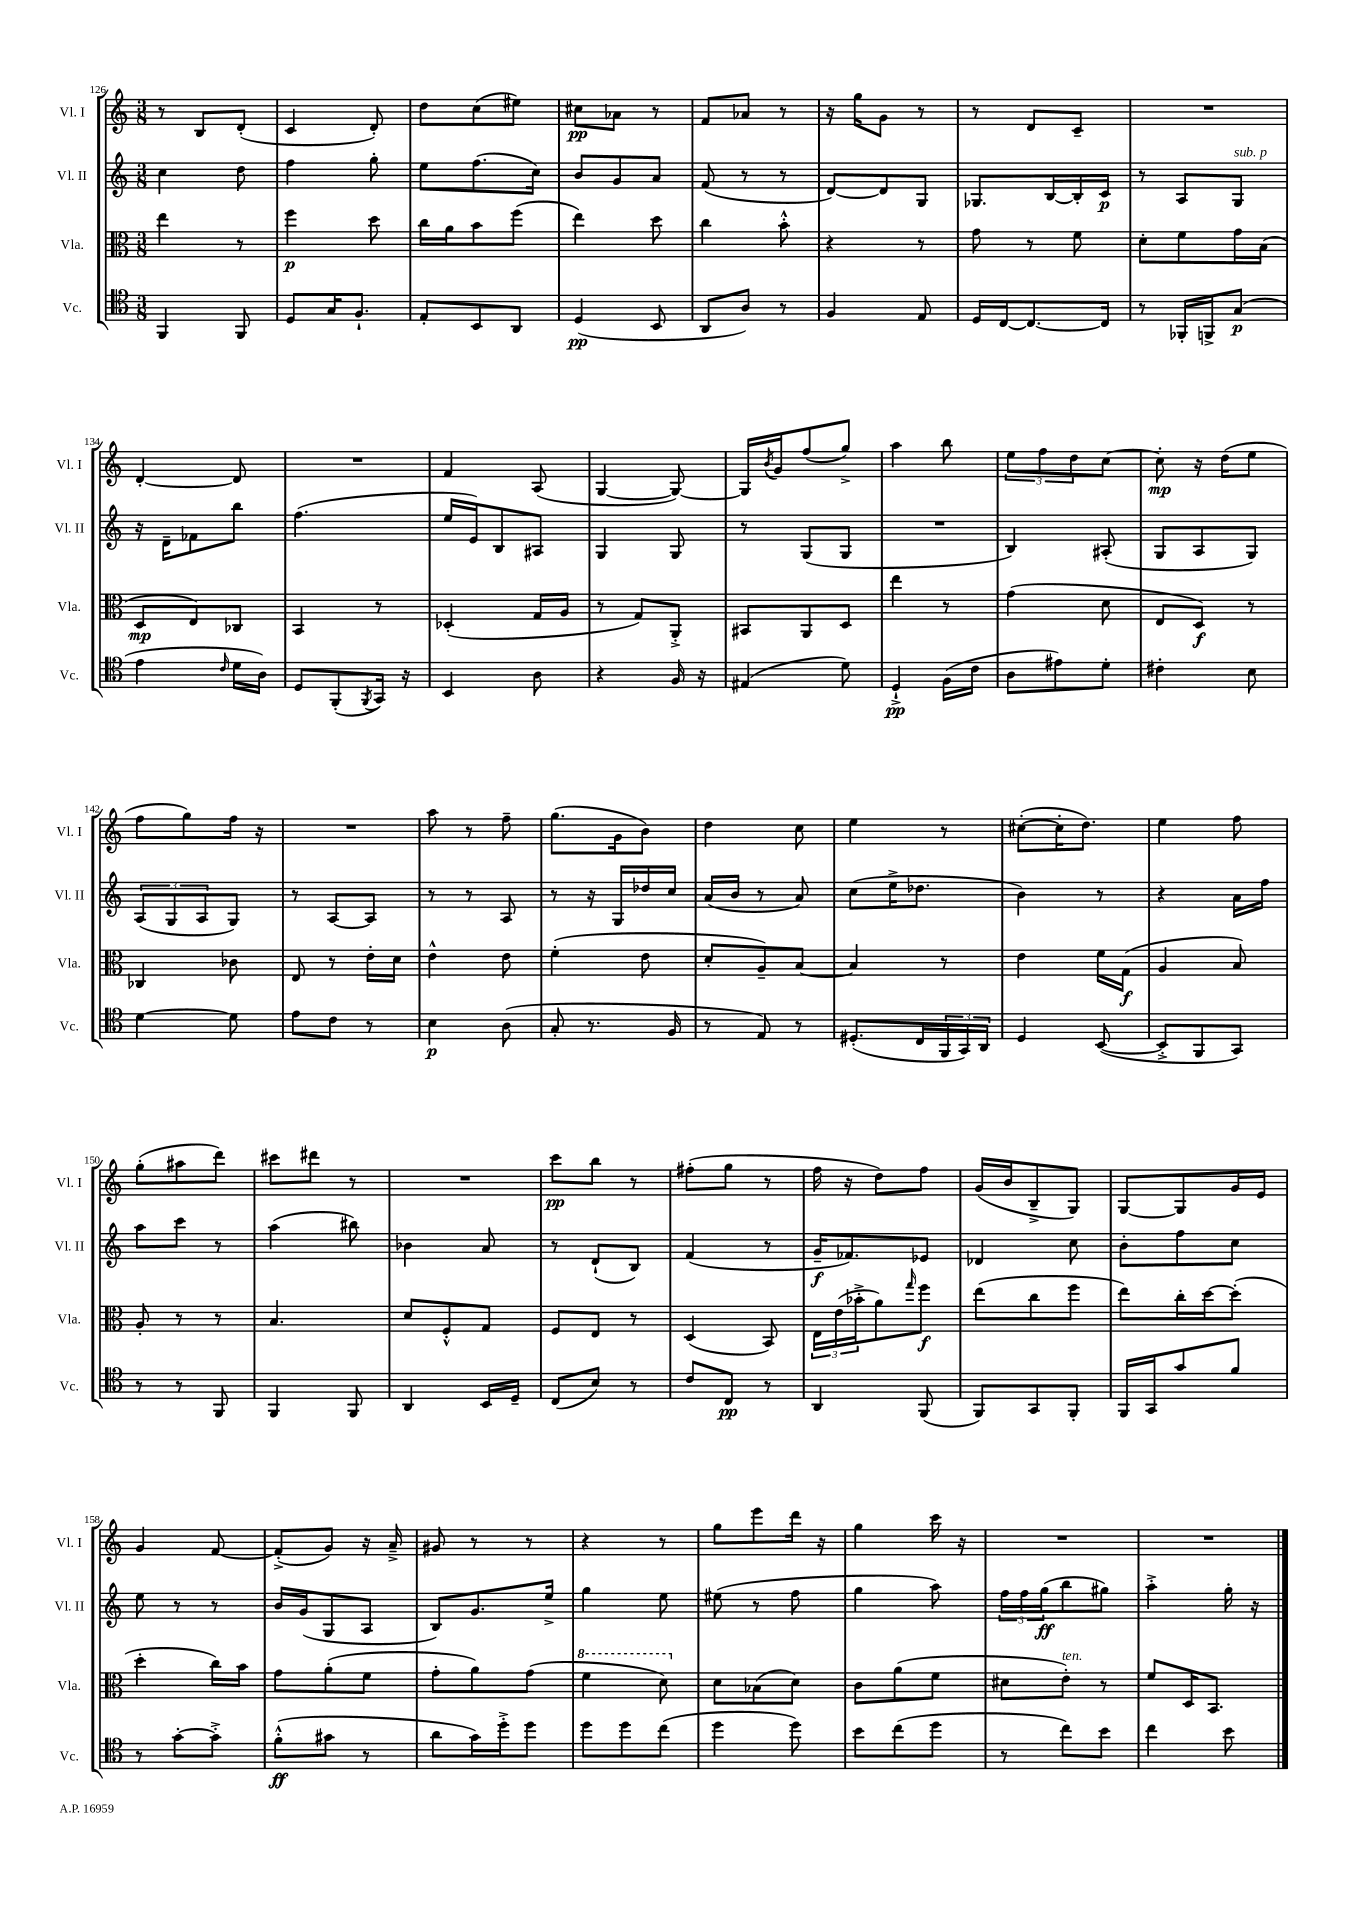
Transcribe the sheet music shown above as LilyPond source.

<<
\new StaffGroup <<
\new Staff = "s0" \with { instrumentName = "Vl. I" shortInstrumentName = "Vl. I" } {
    \clef treble \key c \major \numericTimeSignature \time 3/8
    r8 b8 d'8-.( |
    c'4 d'8-.) |
    d''8 c''8( eis''8) |
    cis''8\pp aes'8 r8 |
    f'8 aes'8 r8 |
    r16 g''16 g'8 r8 |
    r8 d'8 c'8-- |
    R4. |
    d'4~-. d'8 |
    R4. |
    f'4 a8( |
    g4~ g8~) |
    g16 \acciaccatura { b'8 } g'16 f''8( g''8->) |
    a''4 b''8 |
    \tuplet 3/2 { e''8 f''8 d''8 } c''8~ |
    c''8-.\mp r16 d''16( e''8 |
    f''8 g''8) f''16 r16 |
    R4. |
    a''8 r8 f''8-- |
    g''8.( g'16 b'8) |
    d''4 c''8 |
    e''4 r8 |
    cis''8~-.( cis''16-. d''8.) |
    e''4 f''8 |
    g''8-.( ais''8 d'''8) |
    cis'''8 dis'''8 r8 |
    R4. |
    c'''8\pp b''8 r8 |
    fis''8-.( g''8 r8 |
    f''16 r16 d''8) f''8 |
    g'16( b'16 b8---> g8) |
    g8~ g8 g'16 e'16 |
    g'4 f'8~ |
    f'8-.->( g'8) r16 a'16---> |
    gis'8 r8 r8 |
    r4 r8 |
    g''8 e'''8 d'''16 r16 |
    g''4 c'''16 r16 |
    R4. |
    R4. \bar "|." |
}
\new Staff = "s1" \with { instrumentName = "Vl. II" shortInstrumentName = "Vl. II" } {
    \clef treble \key c \major \numericTimeSignature \time 3/8
    c''4 d''8 |
    f''4 g''8-. |
    e''8 f''8.( c''16) |
    b'8 g'8 a'8 |
    f'8( r8 r8 |
    d'8~) d'8 g8 |
    ges8. b16~ b16-. c'16\p |
    r8 a8 g8^\markup { \italic "sub. p" } |
    r16 d'16-- fes'8 b''8 |
    f''4.( |
    e''16 e'16) b8 ais8 |
    g4 g8 |
    r8 g8( g8 |
    R4. |
    b4) ais8-.( |
    g8 a8 g8) |
    \tuplet 3/2 { a8( g8 a8 } g8) |
    r8 a8~ a8 |
    r8 r8 a8 |
    r8 r16 g16 des''16 c''16 |
    a'16( b'16 r8 a'8) |
    c''8( e''16-> des''8. |
    b'4) r8 |
    r4 a'16 f''16 |
    a''8 c'''8 r8 |
    a''4( bis''8) |
    bes'4 a'8 |
    r8 d'8-!( b8) |
    f'4( r8 |
    g'16--\f fes'8.) ees'8 |
    des'4 c''8 |
    b'8-. f''8 c''8 |
    e''8 r8 r8 |
    b'16 g'16( g8 a8 |
    b8) g'8. e''16-> |
    g''4 e''8 |
    eis''8( r8 f''8 |
    g''4 a''8) |
    \tuplet 3/2 { f''16 f''16 g''16\ff( } b''8 gis''8) |
    a''4-.-> g''16-. r16 \bar "|." |
}
\new Staff = "s2" \with { instrumentName = "Vla." shortInstrumentName = "Vla." } {
    \clef alto \key c \major \numericTimeSignature \time 3/8
    e''4 r8 |
    f''4\p d''8 |
    c''16 a'16 b'8 f''8( |
    e''4) d''8 |
    c''4 b'8-.-^ |
    r4 r8 |
    g'8 r8 f'8 |
    d'8-. f'8 g'16 b16( |
    d8\mp e8) ces8 |
    b,4 r8 |
    des4-.( g16 a16 |
    r8 g8) a,8-.-> |
    bis,8 a,8 d8 |
    e''4 r8 |
    g'4( d'8 |
    e8 d8\f) r8 |
    ces4 ces'8 |
    e8 r8 e'16-. d'16 |
    e'4-^ e'8 |
    f'4-.( e'8 |
    d'8-. a8--) b8~ |
    b4 r8 |
    e'4 f'16 g16\f( |
    a4 b8) |
    a8-. r8 r8 |
    b4. |
    d'8 f8-.-^ g8 |
    f8 e8 r8 |
    d4( b,8) |
    \tuplet 3/2 { e16 e'16( bes'16-.-> } a'8) \grace { g''16 } f''8\f |
    e''8( c''8 f''8 |
    e''8) c''16-. d''16~ d''8-.( |
    d''4-. c''16) b'16 |
    g'8 a'8-.( f'8 |
    g'8-. a'8) g'8( |
    \ottava #1 f''4 d''8) \ottava #0 |
    d'8 bes8( d'8) |
    c'8 a'8( f'8 |
    dis'8 e'8-.^\markup { \italic "ten." }) r8 |
    f'8 d16 b,8. \bar "|." |
}
\new Staff = "s3" \with { instrumentName = "Vc." shortInstrumentName = "Vc." } {
    \clef tenor \key c \major \numericTimeSignature \time 3/8
    f,4 f,8 |
    d8 g16 f8.-! |
    e8-. b,8 a,8 |
    d4\pp( b,8 |
    a,8 a8) r8 |
    f4 e8 |
    d16 c16~ c8.~ c16 |
    r8 fes,16-. f,16-> g8\p( |
    e'4 \grace { c'16 } d'16 a16) |
    d8 f,8-.( \acciaccatura { f,8 } g,16) r16 |
    b,4 a8 |
    r4 f16 r16 |
    eis4( d'8) |
    d4-!->\pp f16( c'16 |
    a8 eis'8) d'8-. |
    cis'4-. b8 |
    d'4~ d'8 |
    e'8 c'8 r8 |
    b4\p a8( |
    g8-. r8. f16 |
    r8 e8) r8 |
    dis8.-.( c16 \tuplet 3/2 { f,16 g,16) a,16 } |
    d4 b,8~( |
    b,8-.-> f,8 g,8) |
    r8 r8 f,8 |
    f,4 f,8 |
    a,4 b,16 d16-- |
    c8( b8) r8 |
    c'8 c8\pp r8 |
    a,4 f,8( |
    f,8) g,8 f,8-. |
    f,16 g,16 g'8 f'8 |
    r8 g'8~-. g'8-.-> |
    f'8-.-^\ff( gis'8 r8 |
    a'8 g'16) d''16-.-> d''8 |
    d''8 d''8 c''8( |
    d''4 d''8) |
    b'8 c''8( d''8 |
    r8 c''8) b'8 |
    c''4 b'8 \bar "|." |
}
>>
>>
\layout { \context { \Score currentBarNumber = #126 } }
